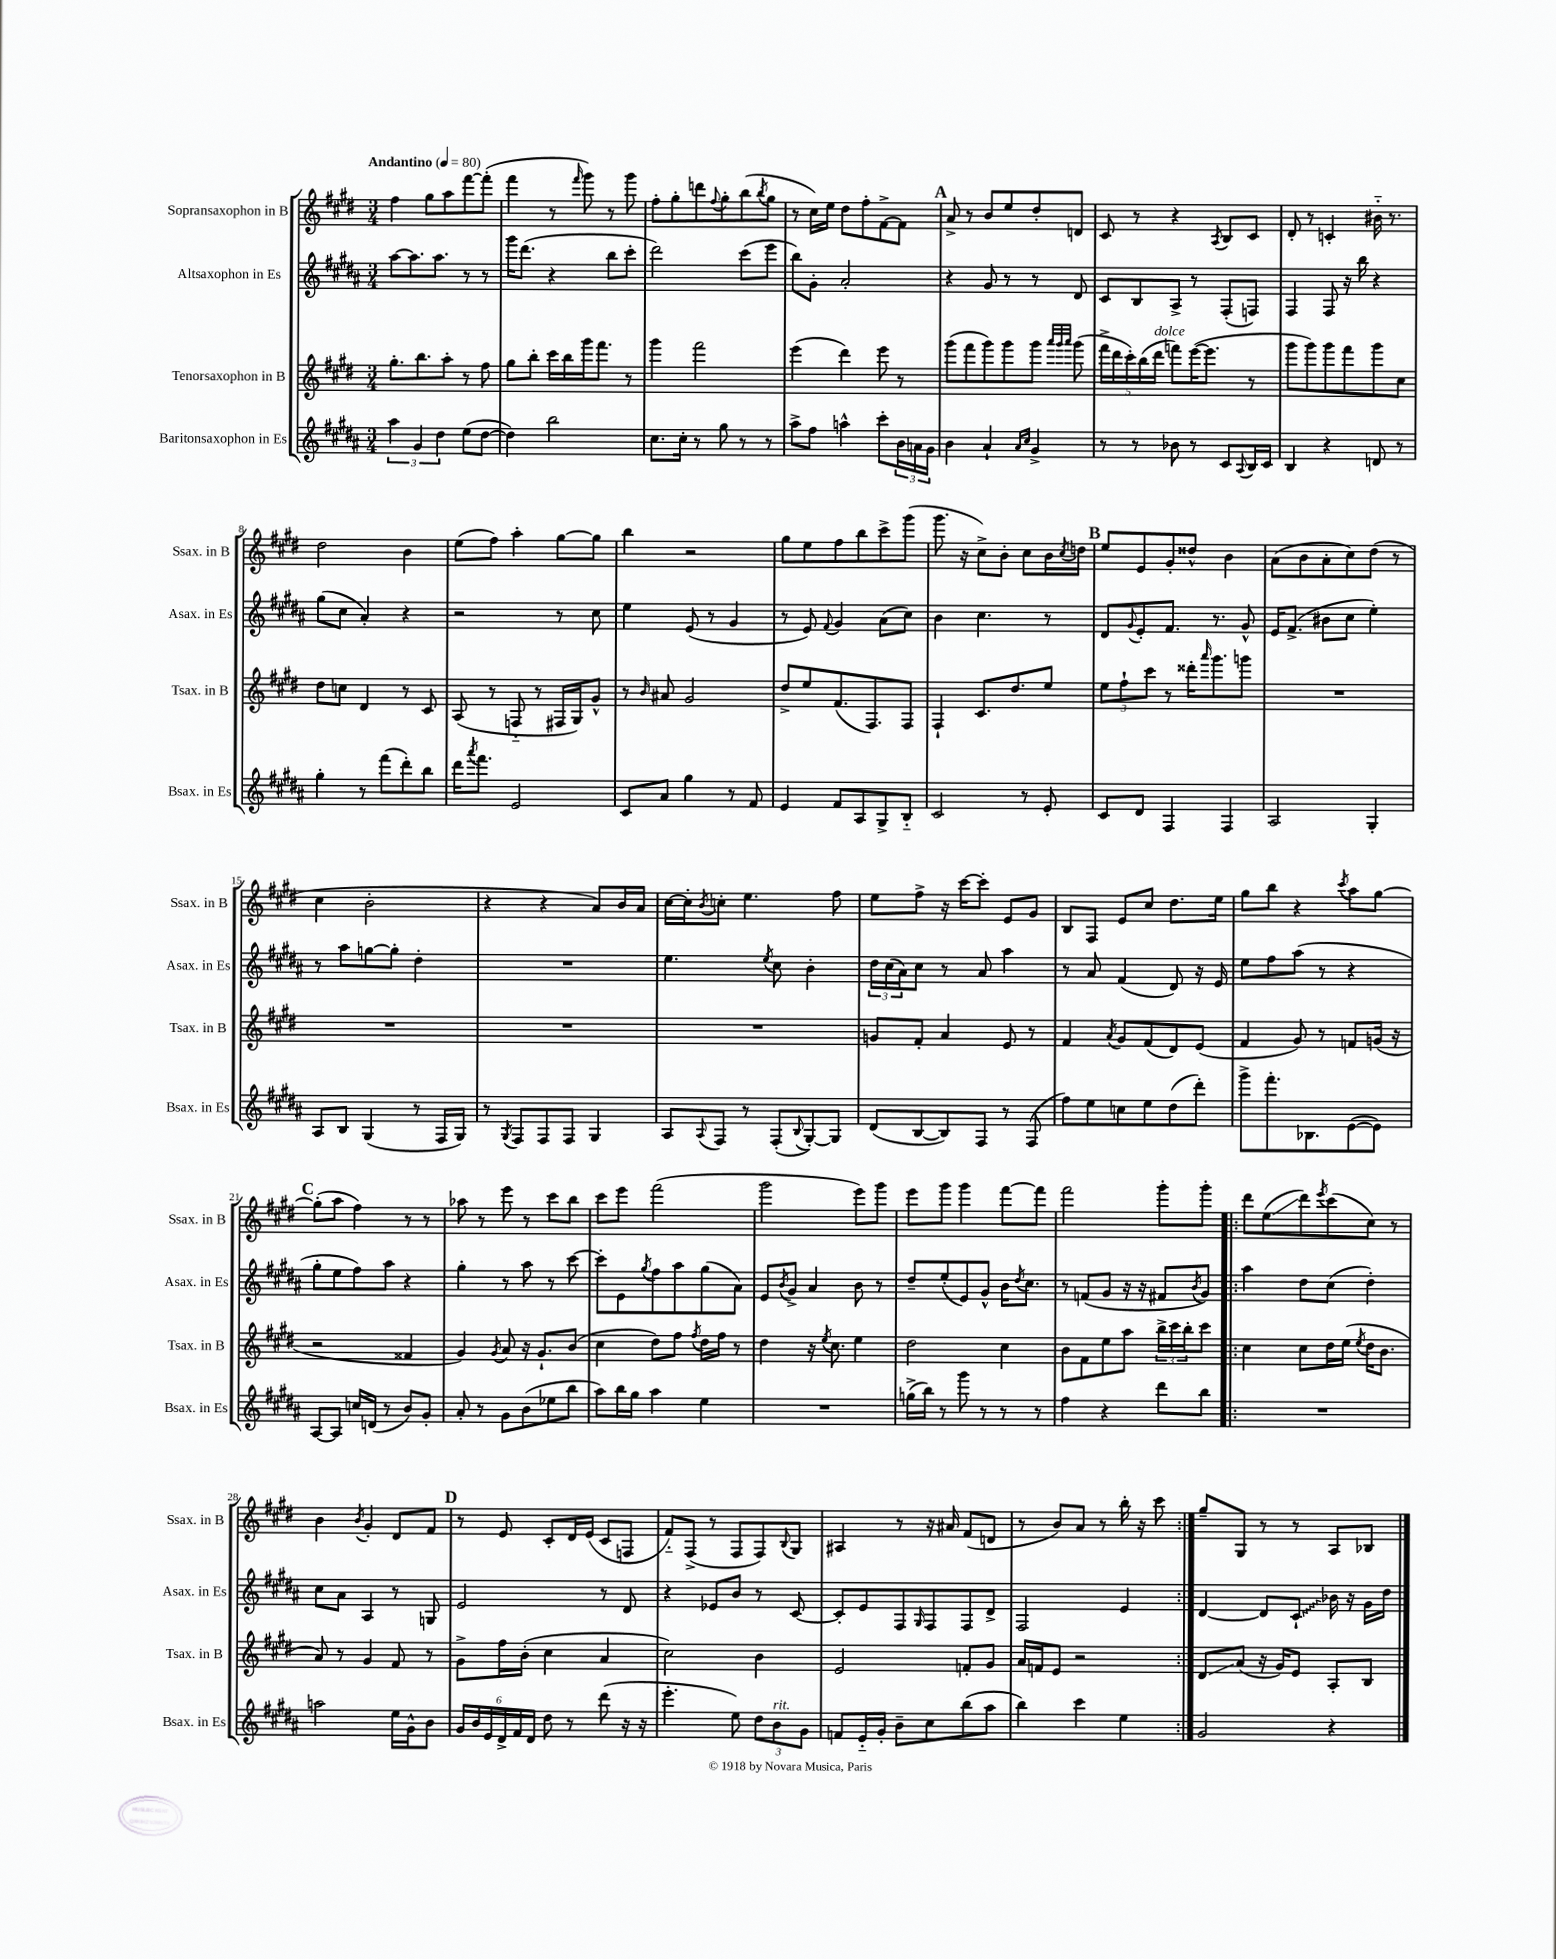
<<
\new StaffGroup <<
\new Staff = "s0" \with { instrumentName = "Sopransaxophon in B" shortInstrumentName = "Ssax. in B" } {
    \clef treble \key e \major \numericTimeSignature \time 3/4 \tempo "Andantino" 4 = 80
    fis''4 gis''8 a''8 fis'''8~ fis'''8-.( |
    fis'''4 r8 \grace { fis'''16 } gis'''8) r8 gis'''8 |
    fis''8-. gis''8-. d'''8 \appoggiatura { fis''8 } gis''8-. b''8( \acciaccatura { b''8 } gis''8 |
    r8 cis''16) e''16 dis''8 fis''8-. fis'8~-> fis'8 |
    \mark \markup { \bold "A" } a'8-> r8 b'8 e''8 dis''8-. d'8 |
    cis'8 r8 r4 \acciaccatura { a8 } b8 cis'8 |
    dis'8-. r8 c'4-. bis'16-_ r8. |
    dis''2 b'4 |
    e''8( fis''8) a''4-. gis''8~ gis''8 |
    b''4 r2 |
    gis''8 e''8 fis''8 b''8 cis'''8-> gis'''8( |
    gis'''8. r16 cis''8->) b'8-. cis''8 b'16 \acciaccatura { cis''8 } d''16 |
    \mark \markup { \bold "B" } e''8 e'8 gis'8-. disis''8-^ b'4 |
    a'8( b'8 a'8-. cis''8) dis''8( r8 |
    cis''4 b'2-. |
    r4 r4 a'8) b'16 a'16 |
    cis''16~ cis''16-. \acciaccatura { b'8 } c''8-. e''4. fis''8 |
    e''8 fis''8-> r16 cis'''16~ cis'''8-. e'8 gis'8 |
    b8 fis8 e'8 cis''8 dis''8. e''16 |
    gis''8 b''8 r4 \acciaccatura { cis'''8 } a''8 gis''8~ |
    \mark \markup { \bold "C" } gis''8-.( a''8 fis''4) r8 r8 |
    aes''8 r8 e'''8 r8 cis'''8 b''8 |
    cis'''8 e'''8 fis'''2( |
    gis'''2 e'''8) gis'''8 |
    e'''8 gis'''8 gis'''4 fis'''8~ fis'''8 |
    fis'''2 gis'''8-. gis'''8-. |
    \repeat volta 2 { dis'''8 e''8\glissando( dis'''8) \acciaccatura { e'''8 } cis'''8( cis''8) r8 |
    b'4 \acciaccatura { b'8 } gis'4-. dis'8 fis'8 |
    \mark \markup { \bold "D" } r8 e'8 cis'8-. dis'16 e'16( cis'8 f8 |
    fis'8-_) fis8->( r8 fis8 fis8) \appoggiatura { b8 } gis8 |
    ais4 r8 r16 ais'16 fis'8( d'8 |
    r8 b'8) a'8 r8 b''16-. r16 cis'''8 | }
    gis''8-- gis8 r8 r8 a8 bes8 \bar "|." |
}
\new Staff = "s1" \with { instrumentName = "Altsaxophon in Es" shortInstrumentName = "Asax. in Es" } {
    \clef treble \key b \major \numericTimeSignature \time 3/4
    ais''8~ ais''8. ais''8. r8 r8 |
    gis'''16 dis'''8.( r4 b''8 cis'''8-. |
    dis'''2) cis'''8( e'''8 |
    b''8) gis'8-. ais'2-. |
    \mark \markup { \bold "A" } r4 gis'8 r8 r8 dis'8 |
    cis'8 b8 ais8-> r8 fis8-.( f8) |
    fis4 fis8 r16 b''16 r4 |
    gis''8( cis''8 ais'4-.) r4 |
    r2 r8 cis''8 |
    e''4 e'8( r8 gis'4 |
    r8 e'8) \appoggiatura { fis'8 } gis'4 ais'8( cis''8) |
    b'4 cis''4. r8 |
    \mark \markup { \bold "B" } dis'8 \appoggiatura { gis'8 } e'8-. fis'8. r8. gis'8-^ |
    e'16 fis'8.->( bis'8 cis''8 e''4-.) |
    r8 ais''8 g''8~ g''8-. dis''4-. |
    R2. |
    e''4. \acciaccatura { e''8 } cis''8 b'4-. |
    \tuplet 3/2 { dis''16 cis''16( ais'16) } cis''8 r8 ais'8 ais''4 |
    r8 ais'8 fis'4( dis'8) r16 e'16 |
    e''8 fis''8 ais''8( r8 r4 |
    \mark \markup { \bold "C" } gis''8-. e''8 fis''8) ais''8 r4 |
    gis''4-. r8 ais''8 r8 cis'''8~ |
    cis'''8-. e'8 \acciaccatura { gis''8 } fis''8 ais''8 gis''8( ais'8) |
    e'8 \acciaccatura { b'8 } gis'8-> ais'4 b'8 r8 |
    dis''8-- e''8-.( e'8) gis'8-^ b'16 \acciaccatura { dis''8 } cis''8. |
    r8 f'8( gis'8 r16 r16 fis'8 \acciaccatura { b'8 } gis'8) |
    \repeat volta 2 { ais''4 dis''8 cis''8( dis''4-.) |
    cis''8 ais'8 ais4 r8 g8 |
    \mark \markup { \bold "D" } e'2 r8 dis'8 |
    r4 ees'8 b'8 r8 cis'8~ |
    cis'8-. e'8 fis8 \grace { gis16 } fis8 fis8 dis'8-> |
    fis2 e'4 | }
    dis'4~ dis'8 \once \override Glissando.style = #'zigzag cis'8-!\glissando bes'16 r16 gis'16 dis''16 \bar "|." |
}
\new Staff = "s2" \with { instrumentName = "Tenorsaxophon in B" shortInstrumentName = "Tsax. in B" } {
    \clef treble \key e \major \numericTimeSignature \time 3/4
    gis''8.-. b''8. a''8-. r8 fis''8 |
    gis''8 b''8-. cis'''16 b''16 gis'''16 fis'''8. r8 |
    gis'''4 fis'''2 |
    e'''4( dis'''4) e'''8 r8 |
    \mark \markup { \bold "A" } gis'''8( fis'''8 gis'''8) gis'''8 gis'''8 \grace { a'''32 gis'''32 a'''32 } gis'''8( |
    \tuplet 5/4 { fis'''16-> dis'''16 cis'''16-.) b''16( dis'''16^\markup { \italic "dolce" } } f'''8) e'''16~( e'''8. r8 |
    gis'''8 gis'''8) gis'''8 fis'''8 gis'''8 cis''8 |
    dis''8 c''8 dis'4 r8 cis'8 |
    a8( r8 f8-_ r8 fis16 gis16) gis'8-^ |
    r8 \grace { b'16 } ais'8 gis'2 |
    dis''8-> e''8 fis'8.( fis8.) fis8 |
    fis4-! cis'8. dis''8. e''8 |
    \mark \markup { \bold "B" } \tuplet 3/2 { e''8 fis''8-! cis'''8 } r8 disis'''16-. \grace { a'''16 } gis'''8. g'''8 |
    R2. |
    R2. |
    R2. |
    R2. |
    g'8 fis'8-. a'4 e'8 r8 |
    fis'4 \acciaccatura { a'8 } gis'8 fis'8( dis'8) e'8( |
    fis'4 gis'8) r8 f'8 g'16( r16 |
    \mark \markup { \bold "C" } r2 fisis'4 |
    gis'4) \acciaccatura { gis'8 } a'8 r16 gis'8.-! b'8( |
    cis''4 dis''8) fis''8 \acciaccatura { fis''8 } dis''16 fis''16 r8 |
    dis''4 r16 \acciaccatura { e''8 } cis''8. e''4 |
    dis''2 cis''4 |
    b'8 fis'8 e''8 a''8 \tuplet 3/2 { b''16-> cis'''16 b''16-. } cis'''8 |
    \repeat volta 2 { cis''4 cis''8 dis''16 e''16( \acciaccatura { e''8 } dis''16 b'8. |
    a'8) r8 gis'4 fis'8 r8 |
    \mark \markup { \bold "D" } gis'8-> fis''16 b'16-.( cis''4 a'4 |
    cis''2) b'4 |
    e'2 f'8-. gis'8 |
    a'16 f'16 e'8 r2 | }
    dis'8\glissando a'8( r16 gis'16) e'8 a8-. b8 \bar "|." |
}
\new Staff = "s3" \with { instrumentName = "Baritonsaxophon in Es" shortInstrumentName = "Bsax. in Es" } {
    \clef treble \key b \major \numericTimeSignature \time 3/4
    \tuplet 3/2 { ais''4 gis'4 dis''4 } e''8( dis''8~ |
    dis''4) b''2 |
    cis''8. cis''16-. r8 gis''8 r8 r8 |
    ais''8-> fis''8 a''4-^ cis'''8-. \tuplet 3/2 { b'16 a'16 gis'16 } |
    \mark \markup { \bold "A" } b'4 ais'4-! \grace { ais'16 cis''16 } gis'4-> |
    r8 r8 bes'8 r8 cis'8 \appoggiatura { ais8 } b16 cis'16 |
    b4 r4 d'8 r8 |
    gis''4-. r8 fis'''8( dis'''8-.) b''8 |
    dis'''16 \acciaccatura { ais'''8 } fis'''8. e'2 |
    cis'8 ais'8 gis''4 r8 fis'8 |
    e'4 fis'8 ais8 gis8-> b8-_ |
    cis'2 r8 e'8-. |
    \mark \markup { \bold "B" } cis'8 dis'8 fis4 fis4 |
    ais2 gis4-. |
    ais8 b8 gis4( r8 fis16 gis16) |
    r8 \acciaccatura { gis8 } fis8 fis8 fis8 gis4 |
    ais8 \appoggiatura { ais8 } fis8 r8 fis8-.( \appoggiatura { b8 } gis8~-.) gis8 |
    dis'8( b8~ b8) fis8 r8 fis8( |
    fis''8) e''8 c''8 e''8 dis''8( dis'''8-.) |
    gis'''8-> fis'''8.-. bes8. e'8~( e'8) |
    \mark \markup { \bold "C" } ais8~ ais8 c''16 d'16( r8 b'8) gis'8-. |
    ais'8-. r8 gis'8 b'8( ees''8 b''8 |
    ais''8) b''16 gis''16 ais''4 e''4 |
    R2. |
    g''16->( b''16) r8 gis'''8 r8 r8 r8 |
    fis''4 r4 dis'''8 b''8 |
    \repeat volta 2 { R2. |
    a''2 e''16 gis'16-^ b'8 |
    \mark \markup { \bold "D" } \tuplet 6/4 { gis'16 b'16 e'16 dis'16-> fis'16 dis'16 } dis''8 r8 dis'''8( r16 r16 |
    e'''4.-. e''8) \tuplet 3/2 { dis''8 b'8^\markup { \italic "rit." } gis'8 } |
    f'8 e'16-_ gis'16-. b'8-- cis''8 b''8( ais''8 |
    b''4) cis'''4 e''4 | }
    gis'2 r4 \bar "|." |
}
>>
>>
